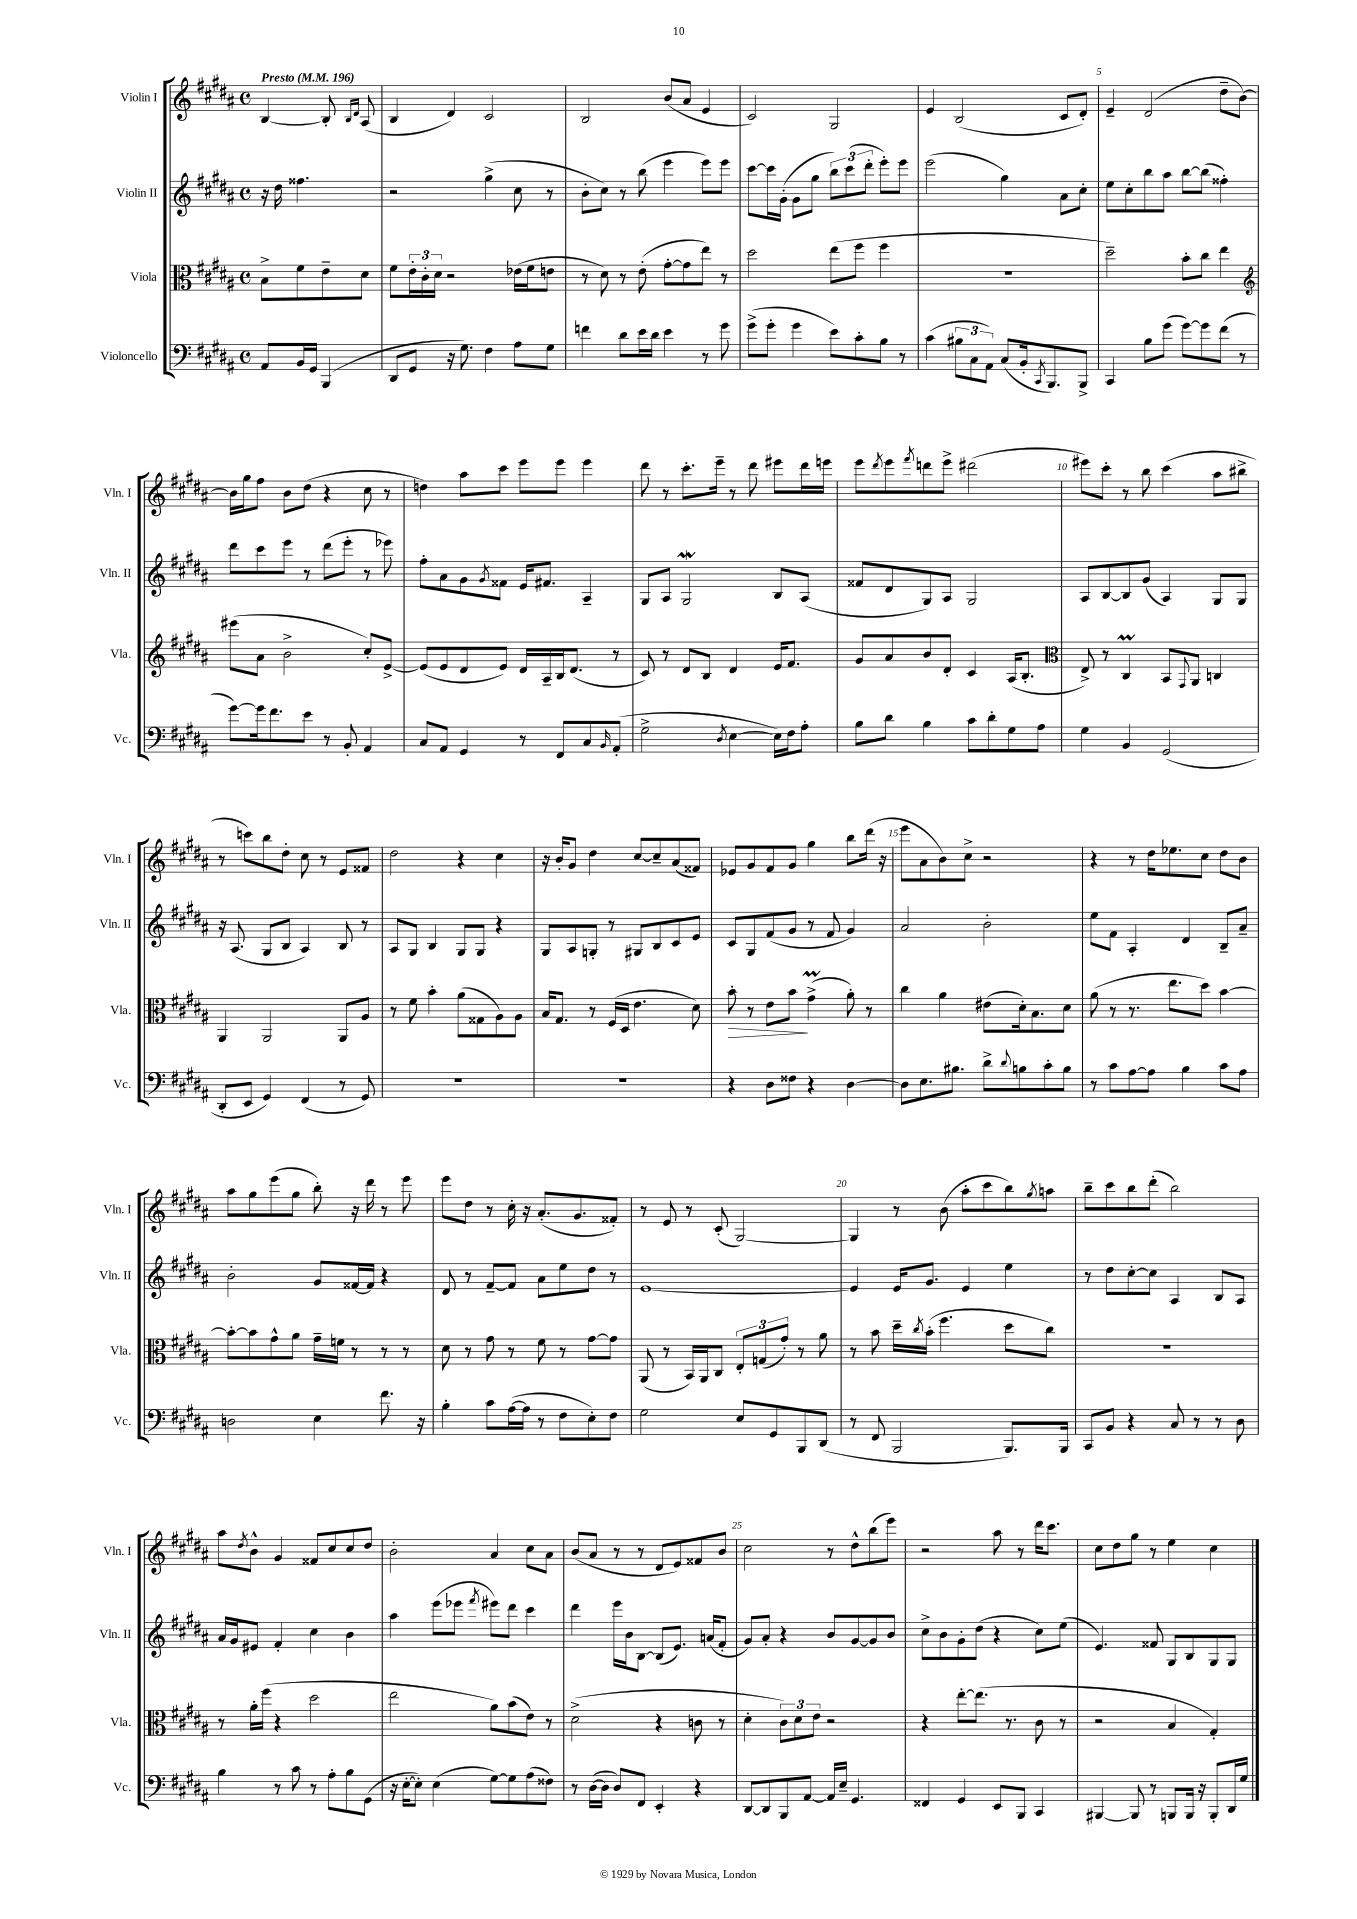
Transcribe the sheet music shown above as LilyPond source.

<<
\new StaffGroup <<
\new Staff = "s0" \with { instrumentName = "Violin I" shortInstrumentName = "Vln. I" } {
    \clef treble \key b \major \defaultTimeSignature \time 4/4 \partial 2 \tempo "Presto" 4 = 196
    b4~ b8-. \grace { b16 dis'16 } ais8( |
    b4 dis'4) cis'2 |
    b2 b'8( ais'8 e'4 |
    cis'2) gis2 |
    e'4 b2( cis'8 dis'8-.) |
    e'4-- dis'2( dis''8-- b'8~) |
    b'16 gis''16 fis''8 b'8 dis''8( r4 cis''8 r8 |
    d''4) ais''8 cis'''8 e'''8 e'''8 e'''4 |
    dis'''8 r8 cis'''8.-. e'''16-- r8 dis'''8 eis'''8 dis'''16 e'''16 |
    e'''8 \acciaccatura { dis'''8 } e'''8 \acciaccatura { fis'''8 } d'''8 e'''8-> dis'''2( |
    eis'''8) cis'''8-. r8 b''8 cis'''4( ais''8 bis''8-> |
    r8 c'''8) b''8 dis''8-. cis''8 r8 e'8 fisis'8 |
    dis''2 r4 cis''4 |
    r16 b'16-. gis'8 dis''4 cis''8~ cis''8-- ais'8( fisis'8) |
    ees'8 gis'8 fis'8 gis'8 gis''4 b''8 dis'''16( r16 |
    e'''8 ais'8 b'8) cis''8-> r2 |
    r4 r8 dis''16 ees''8. cis''8 dis''8 b'8 |
    ais''8 gis''8 e'''8( gis''8 b''8-.) r16 dis'''16 r8 e'''8 |
    e'''8 dis''8 r8 cis''16-. r16 ais'8.-.( gis'8. fisis'8-.) |
    r8 e'8 r8 cis'8-.( gis2~) |
    gis4 r8 b'8( ais''8-. cis'''8 b''8) \acciaccatura { gis''8 } a''8 |
    b''8-- cis'''8 b''8 dis'''8-.( b''2) |
    ais''8 \acciaccatura { dis''8 } b'8-^ gis'4 fisis'8 cis''8 cis''8 dis''8 |
    b'2-. ais'4 cis''8 ais'8 |
    b'8( ais'8 r8 r8 dis'8 e'8) fisis'8 b'8 |
    cis''2 r8 dis''8-^ b''8( e'''8) |
    r2 ais''8 r8 dis'''16 cis'''8. |
    cis''8 dis''8 gis''8 r8 e''4 cis''4 \bar "|." |
}
\new Staff = "s1" \with { instrumentName = "Violin II" shortInstrumentName = "Vln. II" } {
    \clef treble \key b \major \defaultTimeSignature \time 4/4 \partial 2
    r16 dis''16 fisis''4. |
    r2 gis''4->( cis''8 r8 |
    b'8-. cis''8) r8 b''8( e'''4 e'''8) e'''8 |
    cis'''8~ cis'''16 gis'16-.( gis'8 gis''8 \tuplet 3/2 { b''8) cis'''8( dis'''8-. } e'''8-.) e'''8 |
    e'''2( gis''4) ais'8 cis''8-. |
    e''8 cis''8-. b''8 ais''8 b''8~ b''8( fisis''4-.) |
    dis'''8 cis'''8 e'''8 r8 dis'''8( e'''8-. r8 ees'''8) |
    fis''8-. ais'8 gis'8 \acciaccatura { gis'8 } fisis'8 e'16 fis'8. ais4-- |
    gis8 ais8 gis2\mordent b8 ais8( |
    fisis'8 dis'8 gis8) ais8 gis2 |
    ais8 b8~ b8 gis'8( ais4) gis8 gis8 |
    r16 ais8.( gis8 b8 ais4) b8 r8 |
    ais8 gis8 b4 gis8 gis8 r4 |
    gis8 ais8 g8-. r8 gis8 b8 cis'8 e'8 |
    cis'8 gis8 fis'8( gis'8 r8 fis'8 gis'4) |
    ais'2 b'2-. |
    e''8 fis'8 ais4-. dis'4 b8-- ais'8-- |
    b'2-. gis'8 fisis'16~ fisis'16 r4 |
    dis'8 r8 fis'8~-- fis'8 ais'8 e''8 dis''8 r8 |
    e'1~ |
    e'4 e'16 gis'8. e'4 e''4 |
    r8 dis''8 cis''8~-. cis''8 ais4 b8 ais8 |
    ais'16 gis'16 eis'8 fis'4-. cis''4 b'4 |
    ais''4 e'''8( ees'''8 \acciaccatura { fis'''8 } eis'''8) dis'''8 cis'''4 |
    dis'''4 e'''16 b'16 b8~ b8( e'8.) a'16( fis'8-. |
    gis'8) ais'8-. r4 b'8 gis'8~ gis'8 b'8 |
    cis''8-> b'8 gis'8-. dis''8( r4 cis''8) e''8( |
    e'4.) fisis'8 gis8 b8 gis8 gis8 \bar "|." |
}
\new Staff = "s2" \with { instrumentName = "Viola" shortInstrumentName = "Vla." } {
    \clef alto \key b \major \defaultTimeSignature \time 4/4 \partial 2
    b8-> fis'8 e'8-- dis'8 |
    fis'8 \tuplet 3/2 { e'16-. cis'16-. dis'16 } r2 ees'16( fis'16 e'8 |
    r8 dis'8) r8 e'8-.( gis'8~-. gis'8 e''8) r8 |
    dis''2 e''8( fis''8 fis''4 |
    R1 |
    dis''2--) b'8-. cis''8 e''4 |
    \clef treble eis'''8( ais'8 b'2-> cis''8-.) e'8~-> |
    e'8( e'8 dis'8 e'8) dis'16 ais16-- b16 dis'8.( r8 |
    cis'8) r8 dis'8 b8 dis'4 e'16 fis'8. |
    gis'8 ais'8 b'8 dis'8-. cis'4 ais16( b8.-. |
    \clef alto e8->) r8 cis4\prall b,8 \appoggiatura { gis,8 } ais,8 c4 |
    ais,4 ais,2 ais,8 ais8 |
    r8 fis'8 b'4-. ais'8( gisis8 ais8) ais8 |
    b16 gis8. r8 fis16( dis16 e'4. dis'8) |
    b'8-.\> r8 e'8 b'8\! gis'4->\prall( ais'8-.) r8 |
    cis''4 ais'4 eis'8( dis'16-.) b8. dis'8 |
    ais'8( r8 r8. e''8. dis''8) b'4~ |
    b'8~-. b'8 gis'8-^ ais'8 gis'16-- f'16 r8 r8 r8 |
    dis'8 r8 gis'8 r8 fis'8 r8 gis'8~ gis'8 |
    ais,8( r8 b,16) ais,16 cis8 \tuplet 3/2 { e8-. g8( gis'8-.) } r8 ais'8 |
    r8 b'8 dis''16-- \acciaccatura { cis''8 } b'16-.( fis''4. dis''8 cis''8) |
    R1 |
    r8 ais'16-. fis''16( r4 dis''2 |
    e''2 ais'8) b'8( e'8) r8 |
    dis'2->( r4 c'8 r8 |
    dis'4-. \tuplet 3/2 { cis'8) dis'8 e'8 } r2 |
    r4 e''8~-. e''8.( r8. cis'8 r8 |
    r2 b4 gis4-.) \bar "|." |
}
\new Staff = "s3" \with { instrumentName = "Violoncello" shortInstrumentName = "Vc." } {
    \clef bass \key b \major \defaultTimeSignature \time 4/4 \partial 2
    ais,8 b,16 gis,16 b,,4( |
    dis,8 gis,8 r16 gis8.) fis4 ais8 gis8 |
    f'4 dis'8 e'16 dis'16 e'4 r8 gis'8 |
    gis'8->( gis'8-. gis'4 e'8) cis'8-. b8 r8 |
    cis'4( \tuplet 3/2 { bis8 cis8 ais,8) } cis8( b,16-. \acciaccatura { cis,8 } b,,8.) b,,8-> |
    cis,4 b8 gis'8( gis'8~) gis'8 fis'8( r8 |
    gis'8~) gis'16 fis'8. e'8 r8 b,8-. ais,4 |
    cis8 ais,8 gis,4 r8 fis,8 cis8 \grace { b,16 } ais,8-.( |
    gis2-> \acciaccatura { dis8 } e4~ e16) fis16 ais8-. |
    b8 dis'8 b4 cis'8 dis'8-. gis8 ais8 |
    gis4 b,4 gis,2( |
    dis,8-. e,8 gis,4) fis,4( r8 gis,8) |
    R1 |
    R1 |
    r4 dis8 fisis8 r4 dis4~ |
    dis8 e8. bis8. dis'8-> \appoggiatura { dis'8 } b8 cis'8-. b8 |
    r8 cis'8 ais8~ ais8 b4 cis'8 ais8 |
    d2 e4 fis'8. r16 |
    b4-. cis'8 ais16~( ais16 r8 fis8 e8-.) fis8 |
    gis2 e8 gis,8 b,,8 dis,8( |
    r8 fis,8 b,,2 b,,8.) b,,16 |
    cis,8 b,8 r4 cis8 r8 r8 dis8 |
    b4 r8 cis'8 r8 ais8-. b8 gis,8( |
    r16 e16~-. e8-.) e4( gis8~) gis8 ais8( fisis8) |
    r8 dis16~( dis16 dis8) fis,8 e,4-. r4 |
    dis,8~ dis,8 b,,8 ais,8~ ais,16 e16-- gis,4. |
    fisis,4 gis,4 e,8 b,,8 cis,4 |
    bis,,4~ bis,,8 r8 b,,8 b,,16 r16 b,,8-. dis,16 gis16 \bar "|." |
}
>>
>>
\layout { \context { \Score \override BarNumber.break-visibility = ##(#f #t #t) barNumberVisibility = #(every-nth-bar-number-visible 5) } }
